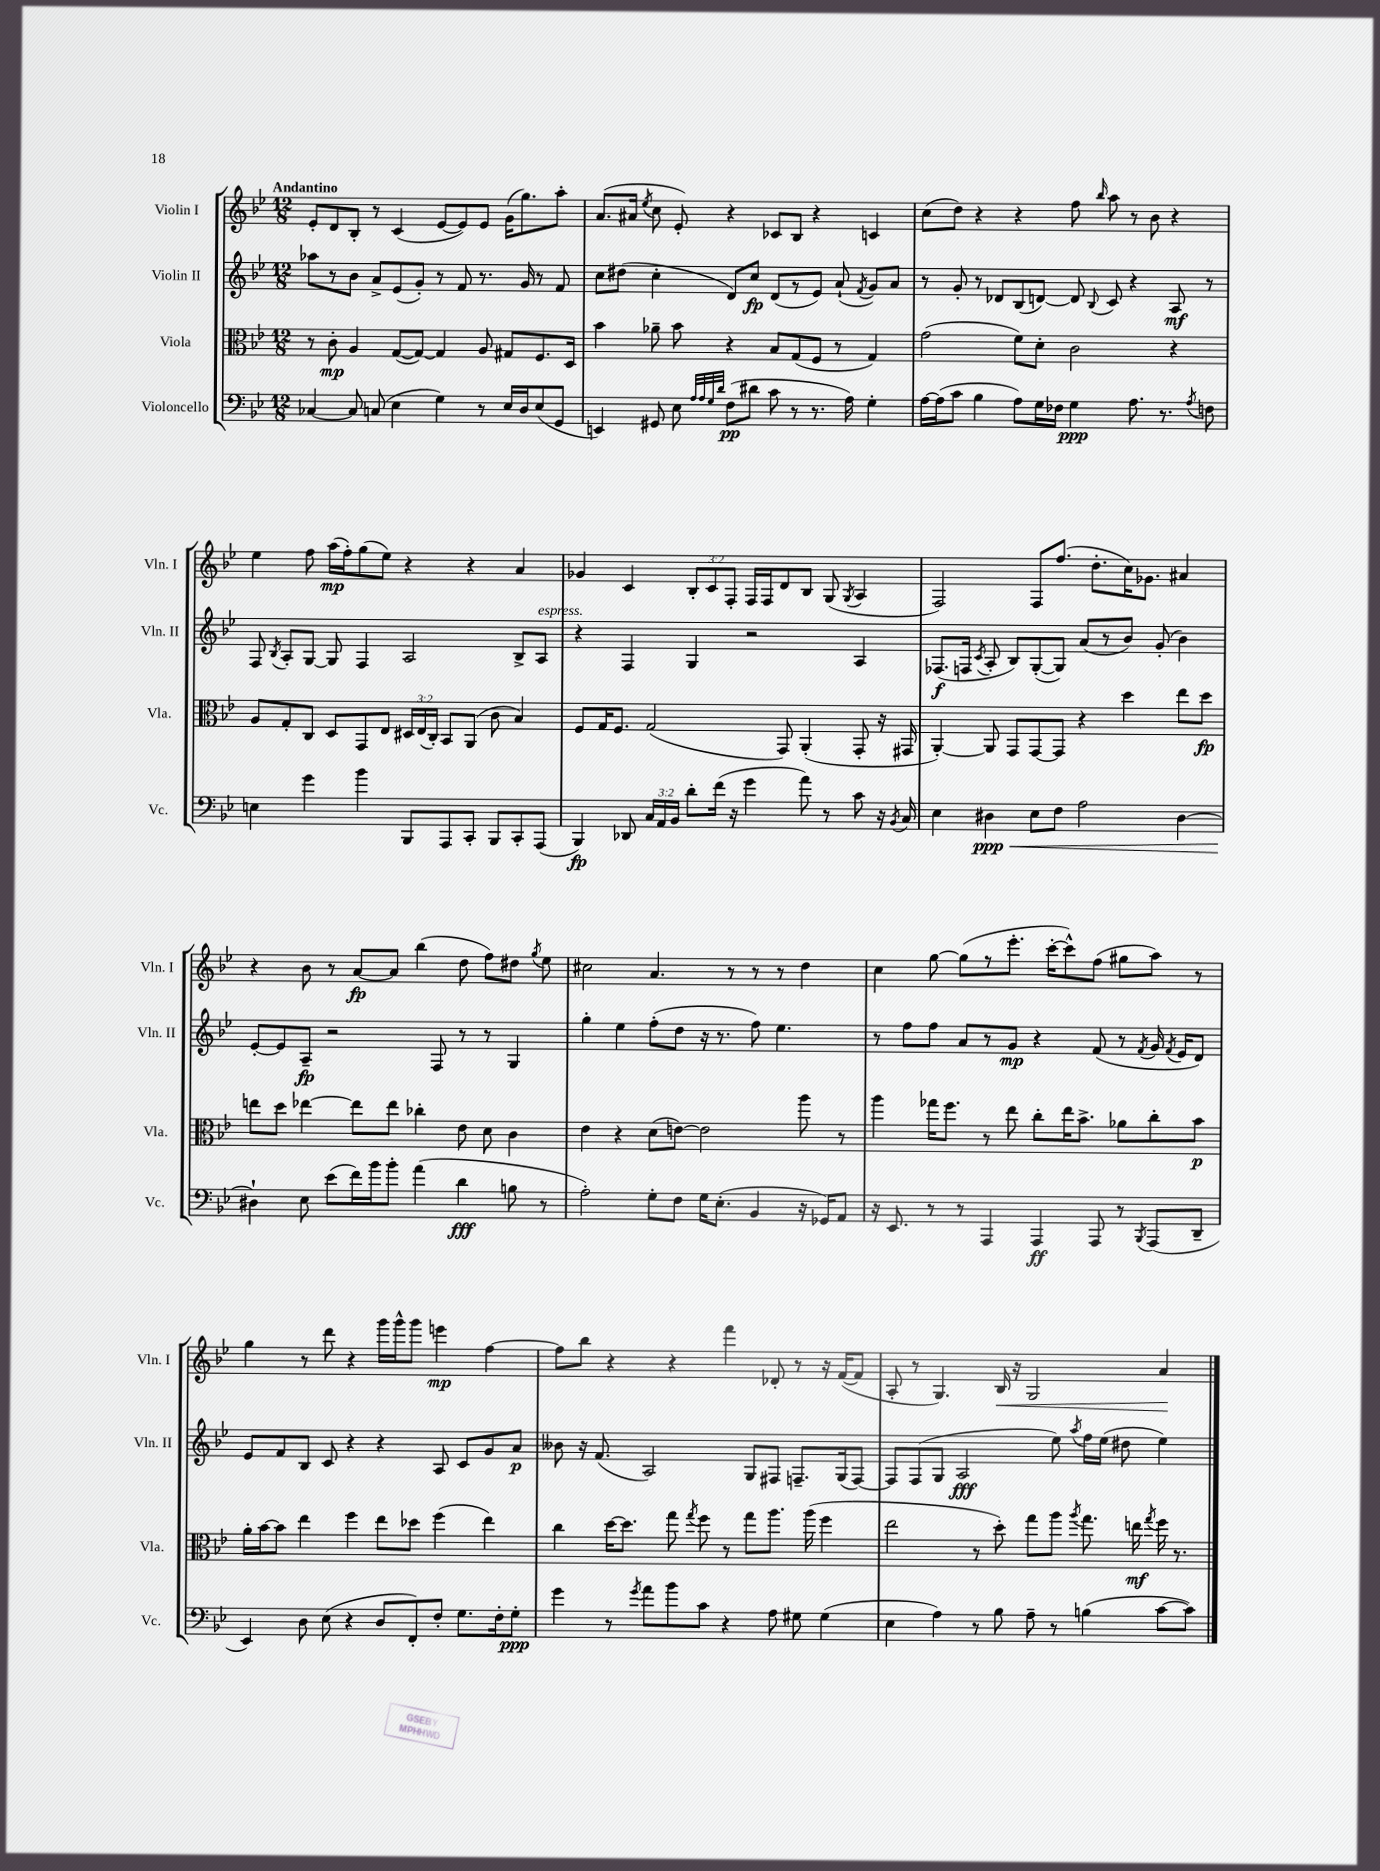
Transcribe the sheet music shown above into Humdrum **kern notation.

**kern	**kern	**kern	**kern
*staff4	*staff3	*staff2	*staff1
*clefF4	*clefC3	*clefG2	*clefG2
*k[b-e-]	*k[b-e-]	*k[b-e-]	*k[b-e-]
*M12/8	*M12/8	*M12/8	*M12/8
[4C-/	8r	8aa-\L	8e-'/L
.	8c'\	8r	8d/
8C-/]	4A/	8b-\J	8B-'/J
(8C/	.	8a^/L	8r
4E-\	([8G/L	(8e-/	(4c/
.	8G/_J)	8g'/J)	.
4G\)	4G/]	8r	[8e-/L
.	.	8f/	8e-/])
8r	8A/	8.r	8e-/J
16E-/LL	8G#/L	.	(16g\LK
16D/J	.	16g/	8.gg\)
(8E-/	8.F/	8r	.
8GG/J	.	8f/	8aa'\J
.	16D/Jk	.	.
=	=	=	=
4EE/)	4b-\	8cc\L	(8.a/L
.	.	(8dd#\J	.
.	.	.	16a#/Jk
.	.	.	8qee-/
8GG#/	8a-~\	4cc'\	8cc\
8E-\	8b-\	.	8e-'/)
32qqA/LLL	.	.	.
32qqA/	.	.	.
32qqG/	.	.	.
32qqd/JJJ	.	.	.
(8F\L	4r	8d/L)	4r
8d#\J	.	8cc/J	.
8c\	8B-/L	(8d/L	8c-/L
8r	(8G/	8r	8B-/J
8.r	8F/J	8e-/J)	4r
.	8r	(8a`/	.
16A\)	.	.	.
.	.	8qf/	.
4G'\	4G/)	8g/L)	4c/
.	.	8a/J	.
=	=	=	=
[16A\LL	(2g\	8r	(8cc\L
(16A\]J	.	.	.
8c\J	.	8g'/	8dd\J)
4B-\	.	8r	4r
.	.	8d-/L	.
8A\L)	8f\L)	(8B-/	4r
16G\L	8d'\J	[8d/J)	.
16F-\JJ	.	.	.
4G\	2c\	8d/]	8ff\
.	.	8qqB-/	16qqbb-/
.	.	8c/	8aa\
8.A\	.	4r	8r
.	.	.	8b-\
8.r	.	.	.
.	4r	8A/	4r
8qA/	.	.	.
8F\	.	8r	.
=	=	=	=
4E\	8A/L	8F/	4ee-\
.	.	8qB-/	.
.	8G'/	8A'/L	.
4g\	8C/J	[8G/J	8ff\
.	8D/L	8G/]	(16aa\LL
.	.	.	16ff'\J)
4b-\	8GG/	4F/	(8gg\
.	8E-/J	.	8ee-\J)
8BBB-/L	24D#/LL	2A/	4r
.	(24E-/	.	.
.	24C'/JJ)	.	.
8AAA/	8BB-/L	.	.
8CC'/J	(8AA/J	.	4r
8BBB-/L	8c\	.	.
8CC'/	4B-/)	8B-^/L	4a/
(8AAA/J	.	8A/J	.
=	=	=	=
4BBB-/)	8F/L	4r	4g-/
.	16G/K	.	.
.	8.F/J	.	.
8DD-/	.	4F/	4c/
24C/LL	(2G/	.	.
24AA/	.	.	.
24BB-/JJ	.	.	.
8d'\L	.	4G/	12B-'/L
.	.	.	12c/
(16f\Jk	.	.	.
.	.	.	12F'/J
16r	.	.	.
4g\	.	2r	16F/LL
.	.	.	16F/J
.	8GG/)	.	8d/
8a\)	(4AA'/	.	8B-/J
8r	.	.	(8G/
.	.	.	8qG/
8c\	8GG'/	4A/	4A/
16r	16r	.	.
8qBB-/	.	.	.
16C/	16GG#/	.	.
=	=	=	=
4E-\	[4AA'/)	(8.F-/L	2F/)
.	.	16F/Jk	.
.	.	8qc/	.
4D#\	8AA/]	8A'/	.
.	8GG/L	8B-/L)	.
8E-\L	[8GG/	([8G'/	8F/L
8F\J	8GG/]J	8G/]J)	(8.ff/J
2A\	4r	(8a/L	.
.	.	.	8.dd'\L
.	.	8r	.
.	4dd\	8b-/J)	16cc\K)
.	.	.	8.g-\J
.	.	(8g'/	.
[4D#\	8ee-\L	4b-\)	4a#/
.	8dd\J	.	.
=	=	=	=
4D#`\]	8ee\L	[8e-'/L	4r
.	8dd\J	8e-/]	.
8E-\	[4ee-\	8A~/J	8b-\
(8e-\L	.	2r	8r
16f\L)	8ee-\]L	.	[8a/L
16b-\J	.	.	.
8b-'\J	8ee-\J	.	8a/]J
(4a\	4cc-'\	.	(4bb-\
.	.	8F/	.
4d\	8e-\	8r	8dd\
.	8d\	8r	8ff\L)
8B\	4c\	4G/	8dd#\J
.	.	.	8qgg/
8r	.	.	8ee-\
=	=	=	=
2A'\)	4e-\	4gg'\	2cc#\
.	4r	4ee-\	.
8G'\L	(8d\L	(8ff'\L	4.a/
8F\J	[8e\J)	8dd\J	.
16G\LK	2e\]	16r	.
(8.E-'\J	.	8.r	.
.	.	.	8r
4BB-/	.	8ff\)	8r
.	.	4.ee-\	8r
16r	8aa\	.	4dd\
16GG-/LK)	.	.	.
8AA/J	8r	.	.
=	=	=	=
16r	4aa\	8r	4cc\
8.EE-/	.	.	.
.	.	8ff\L	.
8r	16gg-\LK	8ff\J	[8gg\
.	8.ff\J	.	.
8r	.	8a/L	(8gg\]L
4AAA/	8r	8r	8r
.	8ee-\	8g/J	8.eee-'\J
4AAA/	8cc'\L	4r	.
.	.	.	[16ccc'\LK
.	16ee-\K	.	8ccc^^\])
.	8.b-^\J	.	.
8AAA/	.	(8f/	(8ff\J
8r	8a-\L	8r	8gg#\L
8qBBB-/	.	8qf/	.
(8AAA/L	8cc'\	16g/	8aa\J)
.	.	8qf/	.
.	.	16e-/LK	.
8DD~/J	8b-\J	8d/J)	8r
=	=	=	=
4EE-/)	16a'\LL	8e-/L	4gg\
.	[16b-\J	.	.
.	8b-\]J	8f/	.
8D\	4ee-\	8B-/J	8r
(8E-\	.	8c/	8ddd\
4r	4ff\	4r	4r
8D/L	8ee-\L	4r	16ggg\LL
.	.	.	16ggg^^\J
8FF'/)	8dd-\J	.	8ggg\J
8F'/J	(4ff\	8A/	4eee\
8.G\L	.	8c/L	.
.	4ee-\)	8g/	[4ff\
16F'\k	.	.	.
8G'\J	.	8a/J	.
=	=	=	=
4g\	4cc\	8b--\	8ff\]L
.	.	16r	8bb-\J
.	.	(8.f/	.
8r	[16dd\LK	.	4r
.	8.dd\]J	.	.
8qg/	.	.	.
8a\L	.	2A/)	.
8b-\	8gg\	.	4r
.	8qgg/	.	.
8c\J	8ff\	.	.
4r	8r	.	4fff\
.	8gg\L	8G/L	.
8A\	8.aa\J	8F#/J	8d-'/
8G#\	.	8.F~/L	8r
.	(16aa\	.	.
(4G#\	4ff\	.	16r
.	.	(16G/k	([16f/LK
.	.	[8F/J)	8f/]J
=	=	=	=
4E-\	2ee-\	8F/]L	8A'/
.	.	(8F/	8r
4A\)	.	8G/J	4.G/)
.	.	2A/	.
8r	8r	.	.
8B-\	8dd'\)	.	16B-/
.	.	.	16r
8A~\	8gg\L	.	2G/
8r	8aa\J	8ee-\)	.
.	8qaa/	8qaa/	.
(4B\	8.gg\	16ff\LL	.
.	.	(16ee-\JJ	.
.	.	8dd#\	.
.	16ee\	.	.
.	8qgg/	.	.
[8c\L	16ff\	4ee-\)	4a/
.	8.r	.	.
8c\]J)	.	.	.
==	==	==	==
*-	*-	*-	*-
